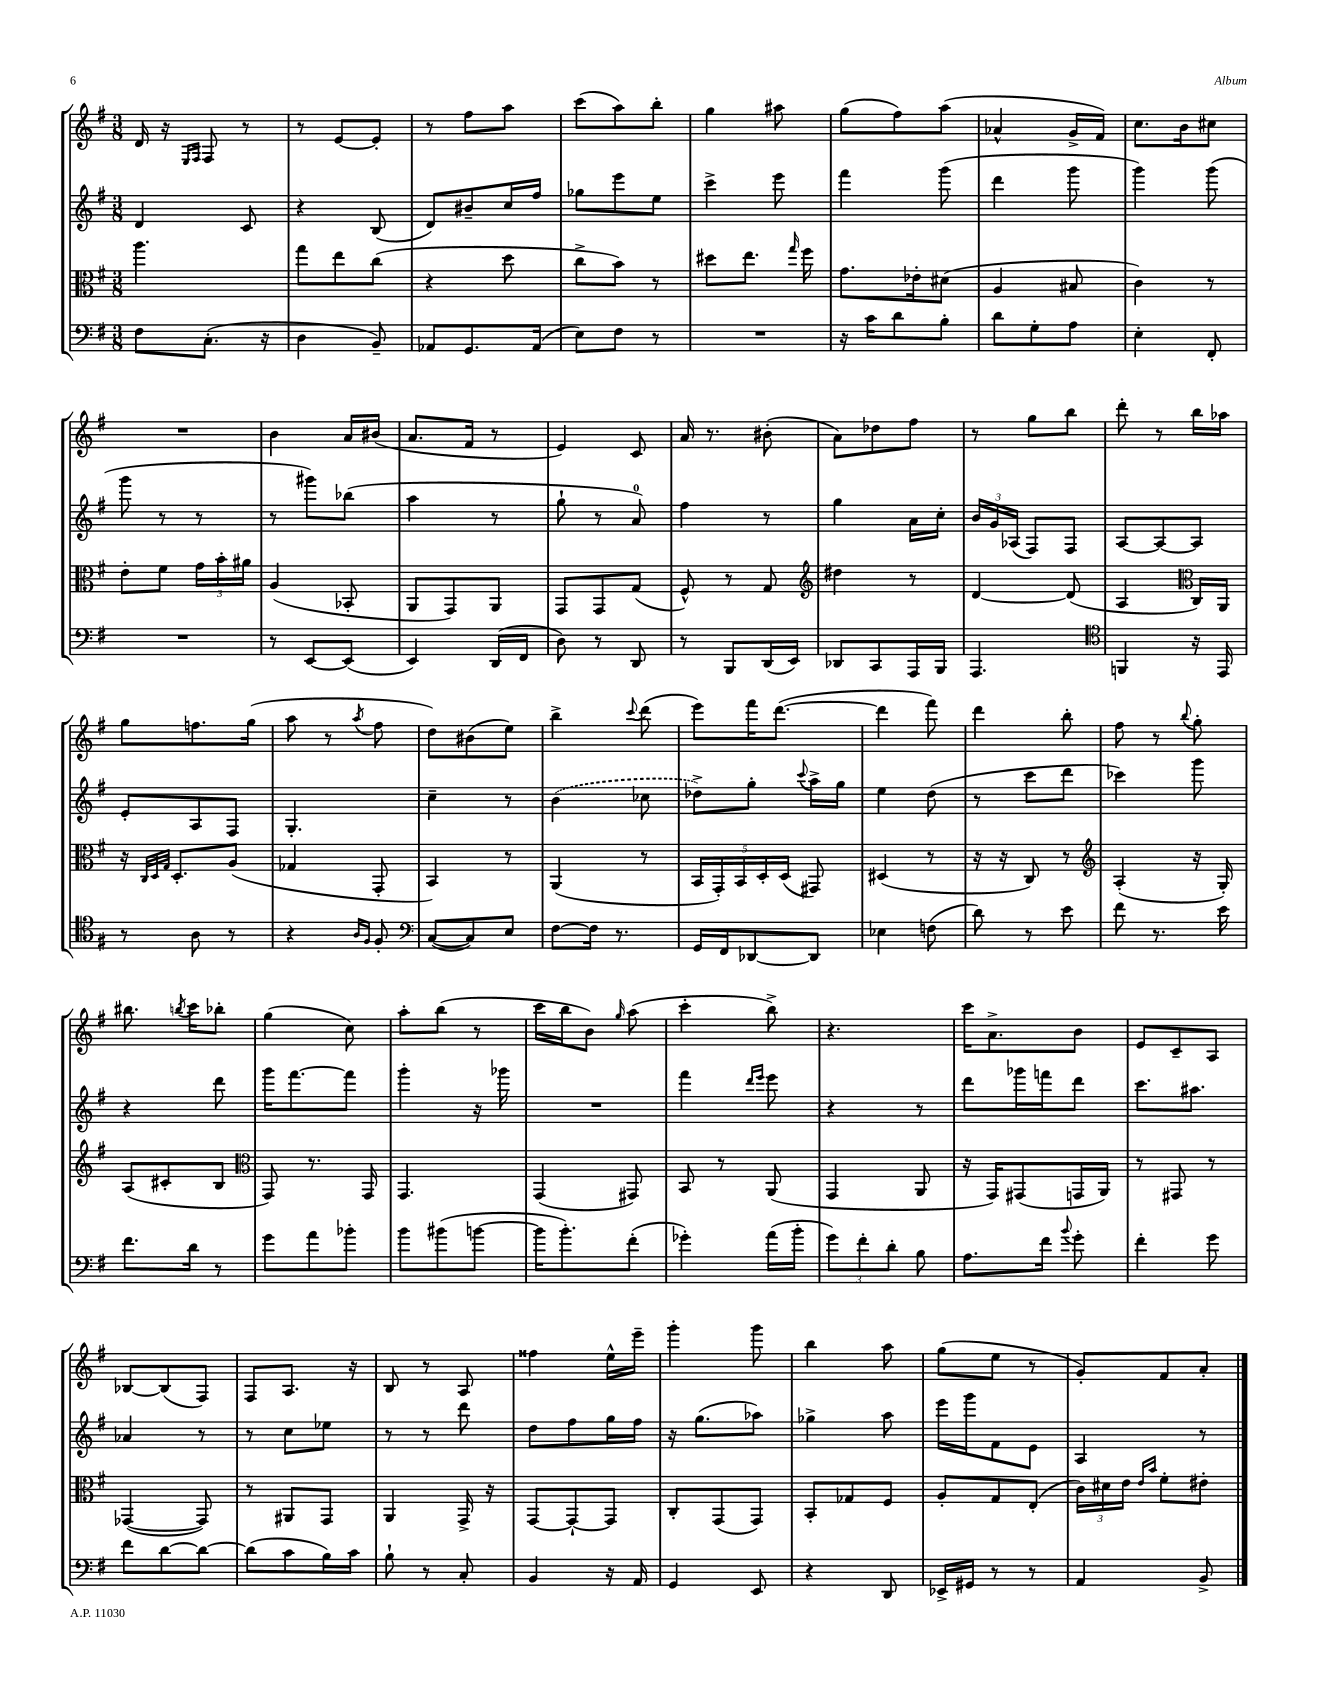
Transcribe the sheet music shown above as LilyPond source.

<<
\new StaffGroup <<
\new Staff = "s0" {
    \clef treble \key g \major \numericTimeSignature \time 3/8
    \autoBeamOff d'16 r16 \grace { e16[ fis16] } fis8 r8 |
    r8 e'8[~ e'8]-. |
    r8 fis''8[ a''8] |
    c'''8[( a''8) b''8]-. |
    g''4 ais''8 |
    g''8[( fis''8) a''8]( |
    aes'4-^ g'16[-> fis'16]) |
    c''8.[ b'16 cis''8] |
    R4. |
    b'4 a'16[ bis'16]( |
    a'8.[ fis'16] r8 |
    e'4) c'8 |
    a'16 r8. bis'8-.( |
    a'8[) des''8 fis''8] |
    r8 g''8[ b''8] |
    d'''8-. r8 b''16[ aes''16] |
    g''8[ f''8. g''16]( |
    a''8 r8 \acciaccatura { a''8 } fis''8 |
    d''8[) bis'8( e''8]) |
    b''4-> \appoggiatura { c'''8 } d'''8( |
    e'''8[) fis'''16 d'''8.]~( |
    d'''4 fis'''8) |
    d'''4 b''8-. |
    fis''8 r8 \appoggiatura { b''8 } g''8-. |
    bis''8. \acciaccatura { b''8 } c'''16[ bes''8]-. |
    g''4( c''8) |
    a''8[-. b''8]( r8 |
    c'''16[ b''16 b'8]) \grace { g''16 } a''8( |
    c'''4-. b''8->) |
    r4. |
    c'''16[ a'8.-> b'8] |
    e'8[ c'8-- a8] |
    bes8[~ bes8( fis8]) |
    fis8[ a8.] r16 |
    b8 r8 a8 |
    fisis''4 e''16[-^ e'''16]-- |
    g'''4-. g'''8 |
    b''4 a''8 |
    g''8[( e''8] r8 |
    g'8[-.) fis'8 a'8]-. \bar "|." |
}
\new Staff = "s1" {
    \clef treble \key g \major \numericTimeSignature \time 3/8
    \autoBeamOff d'4 c'8 |
    r4 b8( |
    d'8[) bis'8-- c''16 fis''16] |
    ges''8[ e'''8 e''8] |
    c'''4-> e'''8 |
    fis'''4 g'''8( |
    d'''4 g'''8 |
    g'''4) g'''8( |
    g'''8 r8 r8 |
    r8 gis'''8[) bes''8]( |
    a''4 r8 |
    g''8-! r8 a'8-0) |
    fis''4 r8 |
    g''4 a'16[ c''16]-. |
    \tuplet 3/2 { b'16[ g'16 aes16]( } fis8[) fis8] |
    a8[~ a8~ a8] |
    e'8[-. a8 fis8] |
    g4.-. |
    c''4-- r8 |
    \once \slurDashed b'4( ces''8 |
    des''8[->) g''8]-. \appoggiatura { c'''8 } a''16[-> g''16] |
    e''4 d''8( |
    r8 c'''8[ d'''8] |
    ces'''4) g'''8 |
    r4 d'''8 |
    g'''16[ fis'''8.~ fis'''8] |
    g'''4-. r16 ges'''16 |
    R4. |
    fis'''4 \grace { d'''16[ e'''16] } e'''8 |
    r4 r8 |
    d'''8[ ges'''16 f'''16 d'''8] |
    c'''8.[ ais''8.] |
    aes'4 r8 |
    r8 c''8[ ees''8] |
    r8 r8 d'''8 |
    d''8[ fis''8 g''16 fis''16] |
    r16 g''8.[( aes''8]) |
    ges''4-> a''8 |
    e'''16[ g'''16 fis'8 e'8] |
    a4 r8 \bar "|." |
}
\new Staff = "s2" {
    \clef alto \key g \major \numericTimeSignature \time 3/8
    \autoBeamOff a''4. |
    g''8[ e''8 c''8]( |
    r4 d''8 |
    c''8[-> b'8]) r8 |
    dis''8[ e''8.] \grace { g''16 } fis''16 |
    g'8.[ ees'16-. dis'8]( |
    a4 bis8 |
    c'4) r8 |
    e'8[-. fis'8] \tuplet 3/2 { g'16[ b'16-. ais'16] } |
    a4( bes,8-. |
    a,8[ g,8) a,8] |
    g,8[ g,8 g8]( |
    fis8-^) r8 g8 |
    \clef treble dis''4 r8 |
    d'4~ d'8( |
    a4 \clef alto c16[) a,16] |
    r16 \grace { c32[ d32 g32] } d8.[-. a8]( |
    ges4 g,8-. |
    b,4) r8 |
    a,4( r8 |
    \tuplet 5/4 { b,16[ g,16-.) b,16 d16-. d16]( } gis,8) |
    dis4( r8 |
    r16 r16 c8) r8 |
    \clef treble a4-.( r16 g16-.) |
    a8[( cis'8-. b8] |
    \clef alto g,8) r8. g,16 |
    g,4. |
    g,4( gis,8) |
    b,8 r8 a,8( |
    g,4 a,8 |
    r16 g,16[) gis,8( g,16 a,16]) |
    r8 gis,8 r8 |
    ges,4~( ges,8) |
    r8 ais,8[ g,8] |
    a,4 g,16-> r16 |
    g,8[~ g,8~-! g,8] |
    c8[-. g,8( g,8]) |
    b,8[-. ges8 fis8] |
    a8[-. g8 e8]-.( |
    \tuplet 3/2 { c'16[) dis'16 e'16] } \grace { e'16[ b'16] } fis'8[-. eis'8]-. \bar "|." |
}
\new Staff = "s3" {
    \clef bass \key g \major \numericTimeSignature \time 3/8
    \autoBeamOff fis8[ c8.]-.( r16 |
    d4 b,8--) |
    aes,8[ g,8. aes,16]( |
    e8[) fis8] r8 |
    R4. |
    r16 c'16[ d'8 b8]-. |
    d'8[ g8-. a8] |
    e4-. fis,8-. |
    R4. |
    r8 e,8[~ e,8]( |
    e,4) d,16[( fis,16] |
    d8) r8 d,8 |
    r8 b,,8[ d,16( e,16]) |
    des,8[ c,8 a,,16 b,,16] |
    a,,4. |
    \clef tenor f,4 r16 e,16 |
    r8 a8 r8 |
    r4 \grace { a16[ fis16] } fis8-. |
    \clef bass c8[~( c8) e8] |
    fis8[~ fis16] r8. |
    g,16[ fis,16 des,8~ des,8] |
    ees4 f8( |
    d'8) r8 e'8 |
    fis'8 r8. e'16 |
    fis'8.[ d'16] r8 |
    g'8[ a'8 bes'8]-. |
    b'8[ bis'8( b'8]~ |
    b'16[ b'8.-.) fis'8]-.( |
    ges'4-.) a'16[( b'16]-. |
    \tuplet 3/2 { g'8[) fis'8-. d'8]-. } b8 |
    a8.[ fis'16] \appoggiatura { b'8 } g'8-. |
    fis'4-. g'8 |
    fis'8[ d'8~ d'8]~ |
    d'8[( c'8 b16) c'16] |
    b8-! r8 c8-. |
    b,4 r16 a,16 |
    g,4 e,8 |
    r4 d,8 |
    ees,16[-> gis,16] r8 r8 |
    a,4 b,8-> \bar "|." |
}
>>
>>
\layout { \context { \Score \remove "Bar_number_engraver" } }
